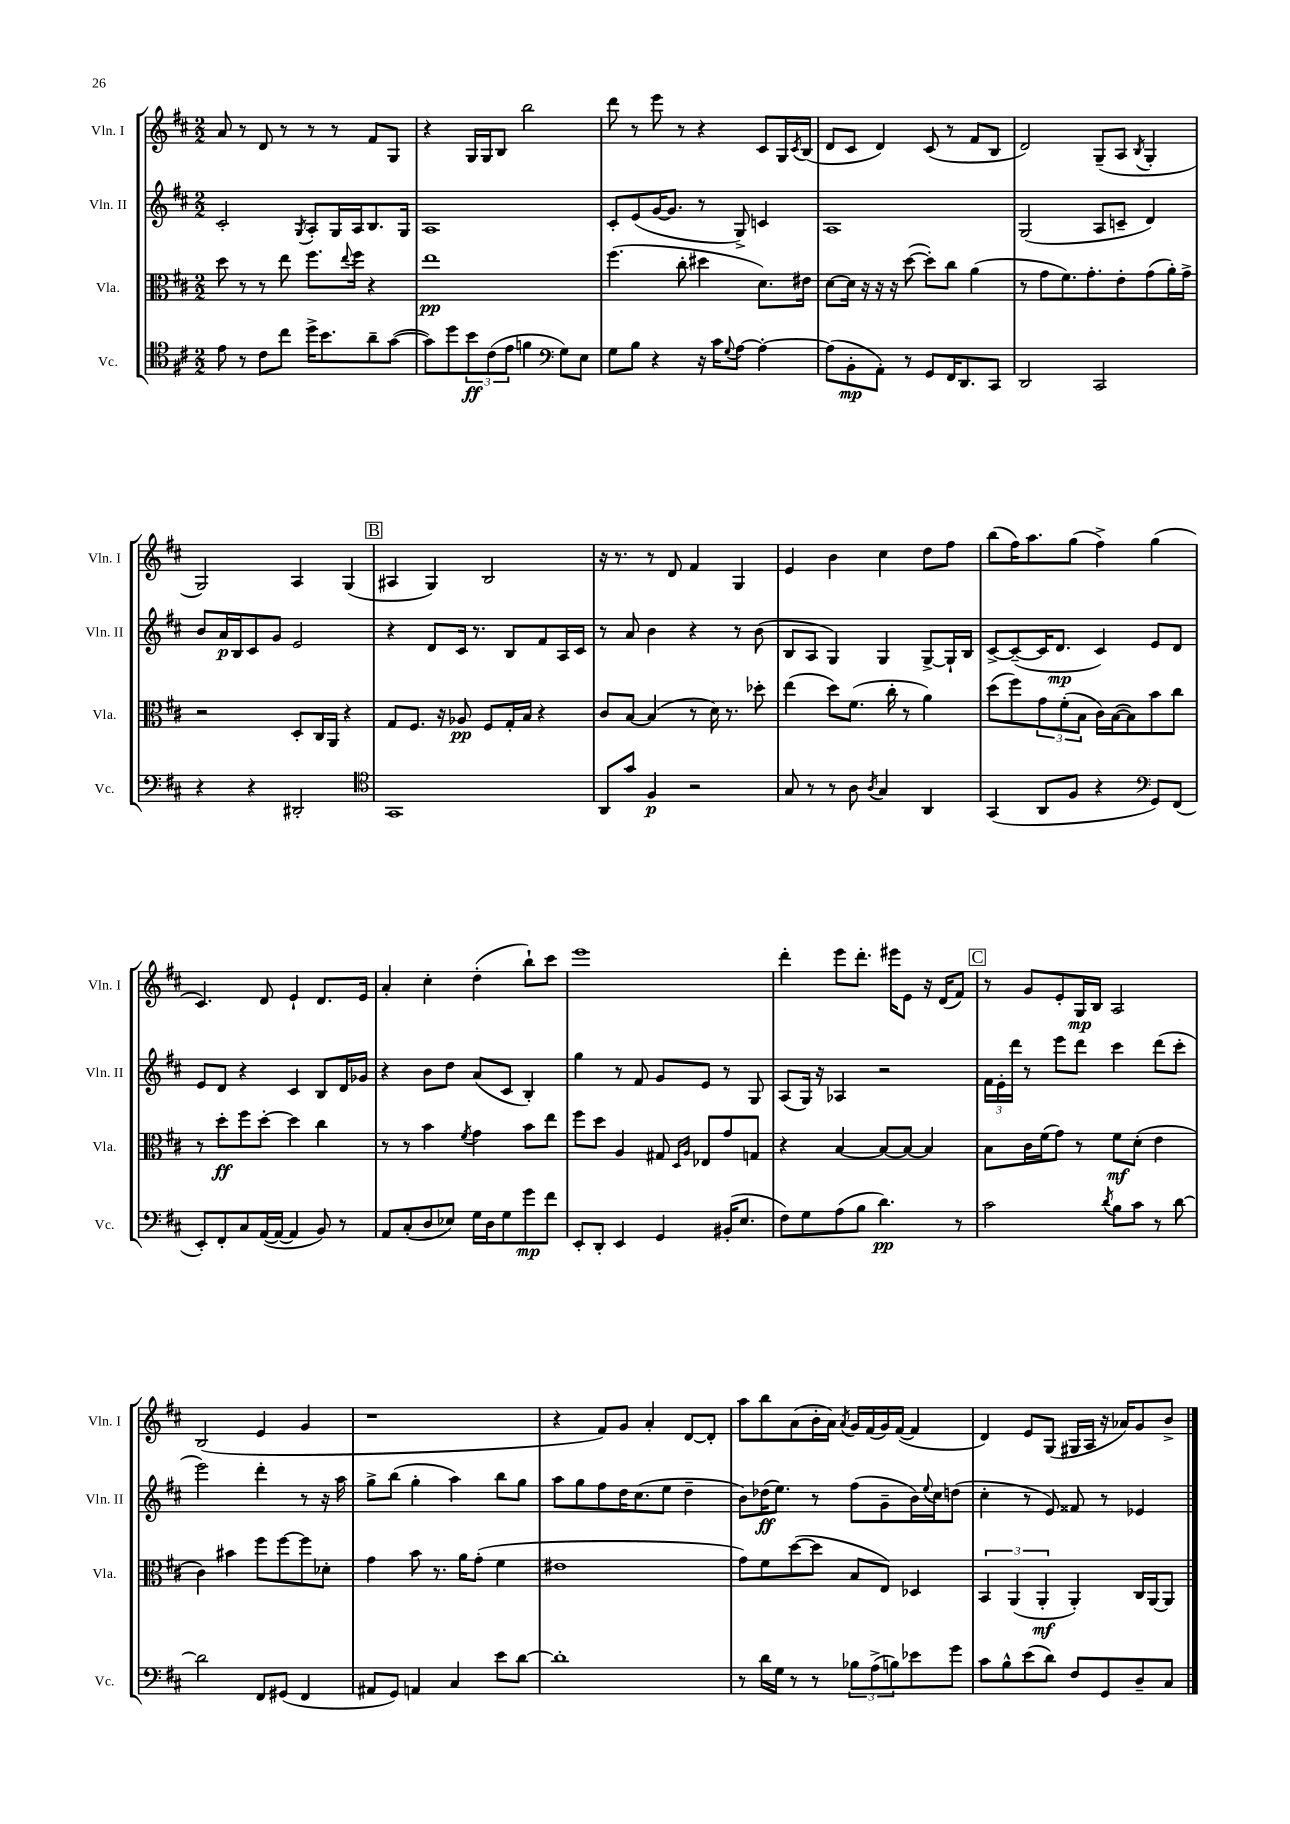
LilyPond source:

<<
\new StaffGroup <<
\new Staff = "s0" \with { instrumentName = "Vln. I" shortInstrumentName = "Vln. I" } {
    \clef treble \key d \major \numericTimeSignature \time 2/2
    a'8 r8 d'8 r8 r8 r8 fis'8 g8 |
    r4 g16 g16 b8 b''2 |
    d'''8 r8 e'''8 r8 r4 cis'8 g16 \acciaccatura { cis'8 } b16( |
    d'8 cis'8 d'4) cis'8( r8 fis'8 b8 |
    d'2) g8--( a8 \acciaccatura { b8 } g4-. |
    g2) a4 g4( |
    \mark \markup { \box "B" } ais4 g4) b2 |
    r16 r8. r8 d'8 fis'4 g4 |
    e'4 b'4 cis''4 d''8 fis''8 |
    b''8( fis''16) a''8. g''8( fis''4->) g''4( |
    cis'4.) d'8 e'4-! d'8. e'16 |
    a'4-. cis''4-. d''4-.( b''8-!) cis'''8 |
    e'''1 |
    d'''4-. e'''8 d'''8.-. eis'''16 e'8 r16 d'16( fis'8) |
    \mark \markup { \box "C" } r8 g'8 e'8-. g16\mp b16 a2 |
    b2( e'4 g'4 |
    r1 |
    r4 fis'8) g'8 a'4-. d'8~ d'8-. |
    a''8 b''8 a'8( b'16-. a'16) \acciaccatura { a'8 } g'16 fis'16( g'16) fis'16~( fis'4 |
    d'4) e'8 g8( gis16 a16 r16 aes'16) g'8 b'8-> \bar "|." |
}
\new Staff = "s1" \with { instrumentName = "Vln. II" shortInstrumentName = "Vln. II" } {
    \clef treble \key d \major \numericTimeSignature \time 2/2
    cis'2-. \acciaccatura { g8 } a8-. g16 a16 b8. g16 |
    a1 |
    cis'8-. e'8( g'16~ g'8. r8 g8->) c'4 |
    a1 |
    g2( a8 c'8-- d'4) |
    b'8 a'16\p b16 cis'8 g'8 e'2 |
    \mark \markup { \box "B" } r4 d'8 cis'16 r8. b8 fis'8 a16 cis'16 |
    r8 a'8 b'4 r4 r8 b'8( |
    b8 a8 g4) g4 g8~-> g16-! b16 |
    cis'8~-> cis'8~--( cis'16 d'8.\mp cis'4) e'8 d'8 |
    e'8 d'8 r4 cis'4 b8 d'16 ges'16 |
    r4 b'8 d''8 a'8( cis'8 b4-.) |
    g''4 r8 fis'8 g'8 e'8 r8 g8 |
    a8( g16) r16 aes4 r2 |
    \mark \markup { \box "C" } \tuplet 3/2 { fis'16 e'16-. d'''16 } r8 e'''8 d'''8 cis'''4 d'''8( cis'''8-. |
    e'''2) d'''4-. r8 r16 a''16 |
    g''8-> b''8( g''4-. a''4) b''8 g''8 |
    a''8 g''8 fis''8 d''16 cis''8.( e''8 d''4-- |
    b'8) des''16\ff( e''8.) r8 fis''8( g'8-- b'16) \appoggiatura { e''8 } cis''16 d''8( |
    cis''4-. r8 e'8) fisis'8 r8 ees'4 \bar "|." |
}
\new Staff = "s2" \with { instrumentName = "Vla." shortInstrumentName = "Vla." } {
    \clef alto \key d \major \numericTimeSignature \time 2/2
    d''8 r8 r8 e''8 fis''8. \appoggiatura { e''8 } fis''16 r4 |
    e''1\pp |
    fis''4.( cis''8-. dis''4 d'8.) eis'16 |
    d'8~ d'16 r16 r16 r16 d''8~( d''8-.) cis''8 a'4( |
    r8 g'8 fis'8.) g'8.-. e'8-. g'8( a'16-.) g'16-> |
    r2 d8-. cis16 a,16 r4 |
    \mark \markup { \box "B" } g8 fis8. r16 aes8\pp fis8 g16-. b16 r4 |
    cis'8 b8~ b4( r8 d'16) r8. des''8-. |
    e''4( d''8) fis'8.( cis''16-. r8 a'4) |
    d''8( fis''8) \tuplet 3/2 { g'8 fis'8-.( b8 } cis'16) b16~( b8) b'8 cis''8 |
    r8 d''8-.\ff fis''8 d''8~-. d''4 cis''4 |
    r8 r8 b'4 \acciaccatura { fis'8 } g'4 b'8 e''8 |
    fis''8 d''8 a4 gis8 \grace { d16 a16 } ees8 g'8 g8 |
    r4 b4~ b8~ b8~ b4 |
    \mark \markup { \box "C" } b8 cis'16 fis'16( g'8) r8 fis'8\mf d'8-.( e'4 |
    cis'4) bis'4 fis''8 fis''8~ fis''8 des'8-. |
    g'4 b'8 r8. a'16 g'8-.( fis'4 |
    eis'1 |
    g'8) fis'8 d''8~( d''8 b8 e8) des4 |
    \tuplet 3/2 { b,4 a,4( a,4-.\mf } a,4-.) cis16 a,16~ a,8 \bar "|." |
}
\new Staff = "s3" \with { instrumentName = "Vc." shortInstrumentName = "Vc." } {
    \clef tenor \key d \major \numericTimeSignature \time 2/2
    e'8 r8 cis'8 cis''8 d''16-> b'8. a'8-- g'8~( |
    g'8) d''8 \tuplet 3/2 { b'8\ff cis'8( e'8 } f'4 \clef bass g8) e8 |
    g8 b8 r4 r16 cis'16 \appoggiatura { g8 } a8~ a4~-. |
    a8( b,8-.\mp a,8-.) r8 g,8 fis,16 d,8. cis,8 |
    d,2 cis,2 |
    r4 r4 dis,2-. |
    \mark \markup { \box "B" } \clef tenor g,1 |
    a,8 g'8 fis4\p r2 |
    g8 r8 r8 a8 \acciaccatura { a8 } g4 a,4 |
    g,4( a,8 fis8 r4 \clef bass g,8) fis,8( |
    e,8-.) fis,8-. cis8 a,16~( a,16~ a,4 b,8) r8 |
    a,8 cis8-.( d8 ees8) g16 d16 g8 g'8\mp fis'8 |
    e,8-. d,8-. e,4 g,4 bis,16-.( e8. |
    fis8) g8 a8( b8 d'4.\pp) r8 |
    \mark \markup { \box "C" } cis'2 \acciaccatura { d'8 } b8 cis'8 r8 d'8~ |
    d'2 fis,8 gis,8( fis,4 |
    ais,8 g,8) a,4 cis4 e'8 d'8~ |
    d'1-. |
    r8 d'16 g16 r8 r8 \tuplet 3/2 { bes8 a8->( b8) } ees'8 g'8 |
    cis'8 b8-^ e'8( d'8) fis8 g,8 d8-- cis8 \bar "|." |
}
>>
>>
\layout { \context { \Score \remove "Bar_number_engraver" } }
